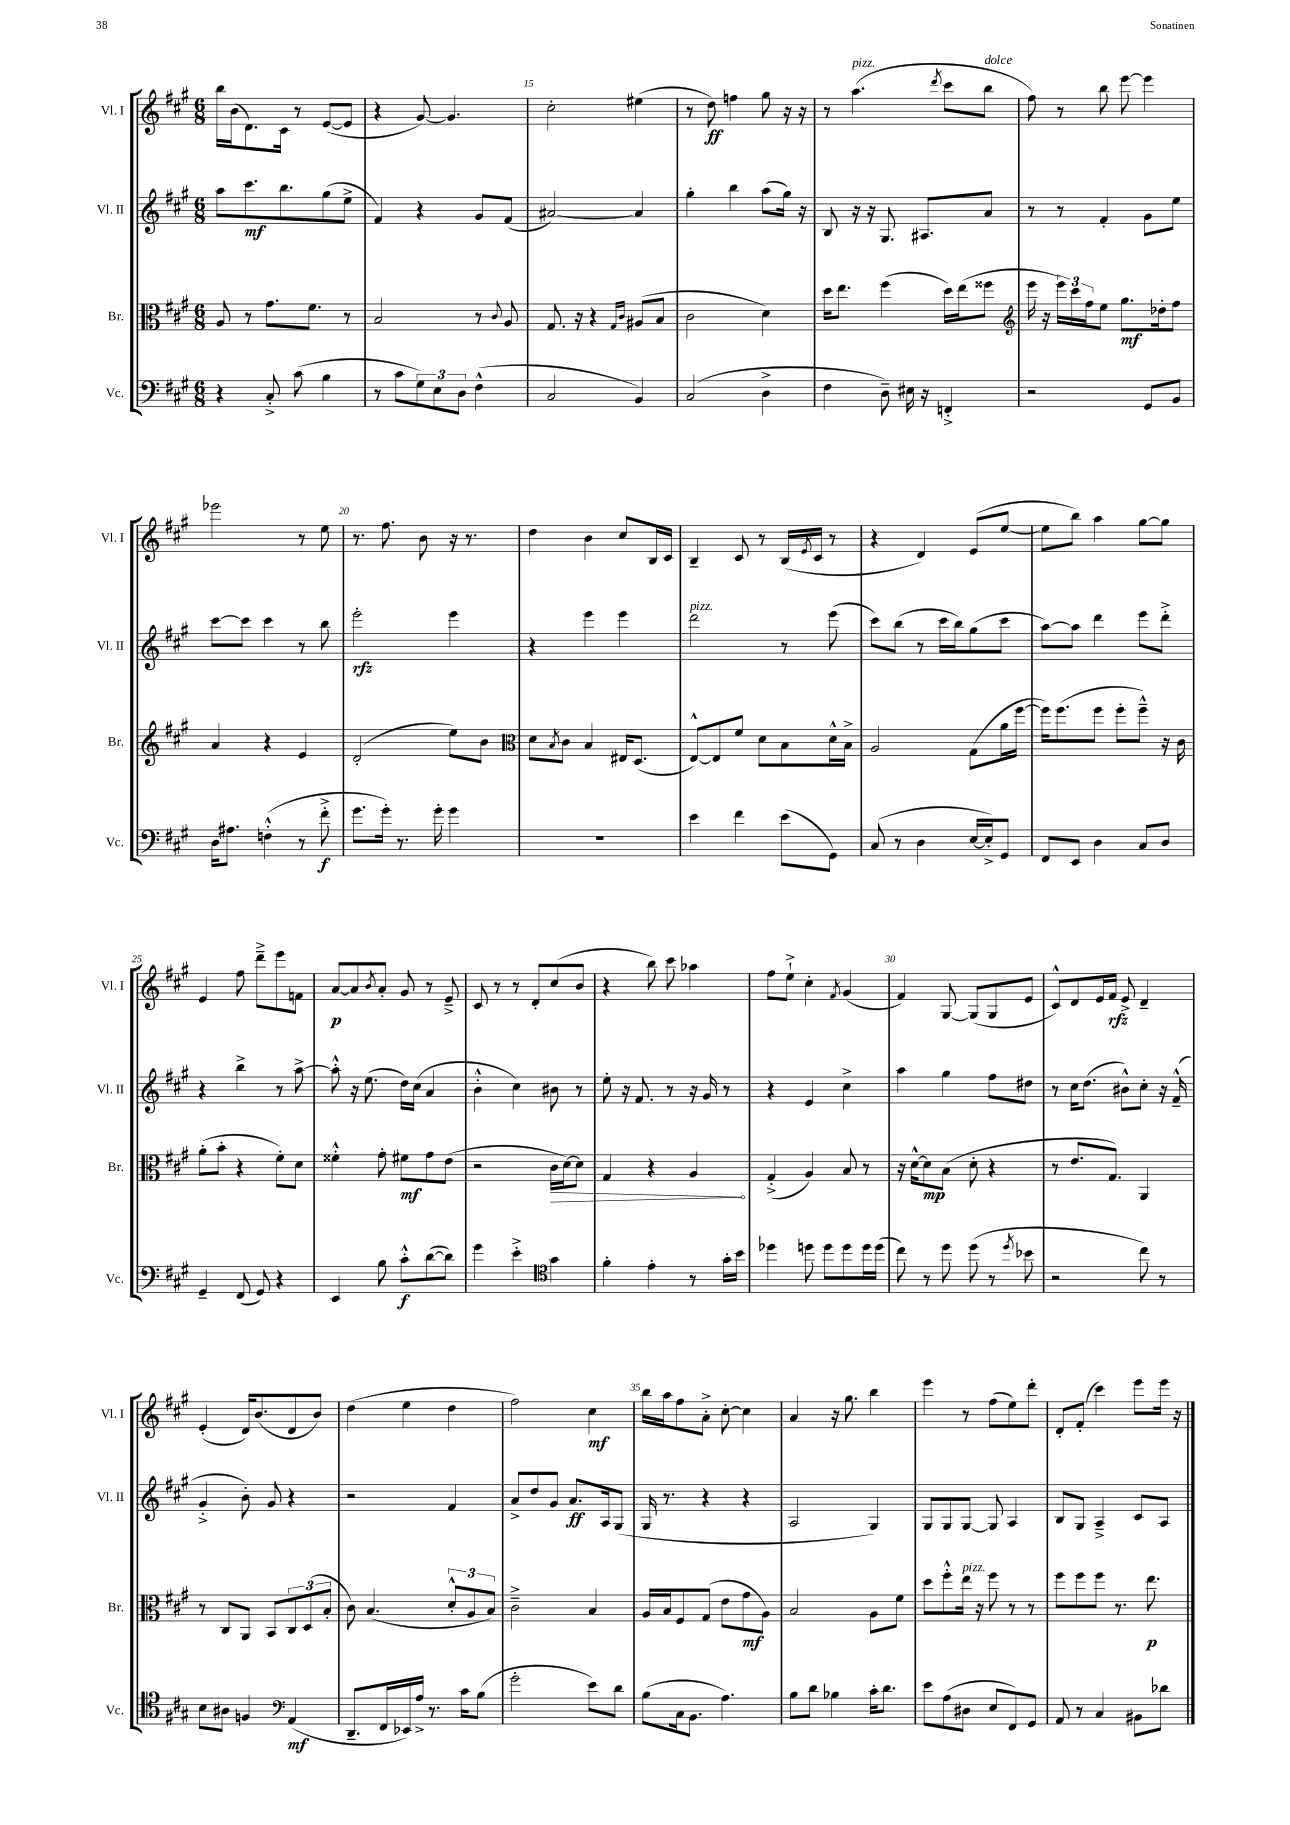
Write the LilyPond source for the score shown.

<<
\new StaffGroup <<
\new Staff = "s0" \with { instrumentName = "Vl. I" shortInstrumentName = "Vl. I" } {
    \clef treble \key a \major \numericTimeSignature \time 6/8
    b''16 b'16( d'8.) cis'16 r8 e'8~( e'8 |
    r4 gis'8~) gis'4. |
    cis''2-. eis''4( |
    r8 d''8\ff) f''4 gis''8 r16 r16 |
    r8 a''4.^\markup { \italic "pizz." }( \acciaccatura { d'''8 } cis'''8 b''8^\markup { \italic "dolce" } |
    fis''8) r8 b''8 e'''8~ e'''4 |
    ees'''2 r8 e''8 |
    r8. fis''8. b'8 r16 r8. |
    d''4 b'4 cis''8 b16 cis'16 |
    b4-- cis'8 r8 b16( \acciaccatura { e'8 } cis'16 r8 |
    r4 d'4) e'8( e''8~ |
    e''8 b''8) a''4 gis''8~ gis''8 |
    e'4 fis''8 d'''8---> e'''8 f'8 |
    a'8~\p a'8 \acciaccatura { b'8 } a'8-. gis'8 r8 e'8---> |
    cis'8 r8 r8 d'8-. cis''8( b'8 |
    r4 b''8) cis'''8 aes''4 |
    fis''8 e''8-!-> cis''4-. \acciaccatura { fis'8 } gis'4( |
    fis'4) gis8~ gis8( gis8 e'8 |
    cis'8-^) d'8 e'16 fis'16\rfz e'8-> d'4-- |
    e'4-.( d'16) b'8.( d'8 b'8) |
    d''4( e''4 d''4 |
    fis''2) cis''4\mf |
    b''16 a''16 fis''8 a'8-.-> cis''8~-. cis''4 |
    a'4 r16 gis''8. b''4 |
    e'''4 r8 fis''8( e''8) d'''8-. |
    d'8-. fis'8-.( cis'''4) e'''8 e'''16 r16 \bar "|." |
}
\new Staff = "s1" \with { instrumentName = "Vl. II" shortInstrumentName = "Vl. II" } {
    \clef treble \key a \major \numericTimeSignature \time 6/8
    a''8 cis'''8.\mf b''8. gis''8( e''8-> |
    fis'4) r4 gis'8 fis'8( |
    ais'2~) ais'4 |
    gis''4-. b''4 a''8( gis''16) r16 |
    b8 r16 r16 gis8. ais8. a'8 |
    r8 r8 fis'4-. gis'8 e''8 |
    cis'''8~ cis'''8 cis'''4 r8 b''8 |
    e'''2-.\rfz e'''4 |
    r4 e'''4 e'''4 |
    d'''2^\markup { \italic "pizz." } r8 e'''8( |
    cis'''8) b''8( r8 cis'''16 b''16) gis''8( cis'''8 |
    a''8~) a''8 d'''4 e'''8 d'''8-.-> |
    r4 b''4-> r8 a''8~-> |
    a''8-.-^ r16 e''8.( d''16) cis''16( a'4 |
    b'4-.-^ cis''4) bis'8 r8 |
    e''8-. r16 fis'8. r8 r16 gis'16 r8 |
    r4 e'4 cis''4-> |
    a''4 gis''4 fis''8 dis''8 |
    r8 cis''16 d''8.( bis'8-^) cis''8-. r16 fis'16---^( |
    gis'4-.-> b'8-.) gis'8 r4 |
    r2 fis'4 |
    a'8-> d''8 gis'8 a'8.\ff a16 gis8( |
    gis16 r8. r4 r4 |
    a2 gis4) |
    gis8 gis8 gis8~ gis8 a4 |
    b8 gis8 a4---> cis'8 a8 \bar "|." |
}
\new Staff = "s2" \with { instrumentName = "Br." shortInstrumentName = "Br." } {
    \clef alto \key a \major \numericTimeSignature \time 6/8
    a8 r8 gis'8. fis'8. r8 |
    b2 r8 \appoggiatura { cis'8 } a8 |
    gis8. r16 r4 \grace { gis16 cis'16 } ais8( b8 |
    cis'2 d'4) |
    d''16 e''8. fis''4( d''16) e''16( fisis''8 |
    \clef treble e'''16 r16 \tuplet 3/2 { e'''16) cis'''16 fis''16 } e''8 gis''8.\mf des''16-. fis''8 |
    a'4 r4 e'4 |
    d'2-.( e''8) b'8 |
    \clef alto d'8 \acciaccatura { b8 } cis'8 b4 eis16 d8.( |
    e8~-^) e8 fis'8 d'8 b8 d'16-^ b16-> |
    a2 gis8( a'16 fis''16~ |
    fis''16) fis''8.( fis''8 fis''8-. fis''8---^) r16 cis'16 |
    a'8-.( b'8-. r4 fis'8-.) d'8 |
    fisis'4-.-^ gis'8-. fis'8\mf gis'8 e'8( |
    r2 \once \override Hairpin.circled-tip = ##t cis'16\> d'16~) d'8 |
    gis4 r4 a4\! |
    gis4-.->( a4) b8 r8 |
    r16 d'16~-^ d'8\mp b8( d'8-. r4 |
    r8 e'8. gis8.) a,4 |
    r8 cis8 a,8 b,8 \tuplet 3/2 { cis8 d8( b8-. } |
    cis'8) b4.( \tuplet 3/2 { d'8-.-^ a8 b8) } |
    cis'2---> b4 |
    a16 b16 fis8 gis8( e'8 gis'8\mf a8) |
    b2 a8 fis'8 |
    d''8 fis''8-.-^ e''16^\markup { \italic "pizz." } r16 fis''8 r8 r8 |
    fis''8 fis''8 fis''8 r8. e''8.\p \bar "|." |
}
\new Staff = "s3" \with { instrumentName = "Vc." shortInstrumentName = "Vc." } {
    \clef bass \key a \major \numericTimeSignature \time 6/8
    r4 cis8-.-> cis'8( b4 |
    r8 cis'8 \tuplet 3/2 { gis8) e8 d8 } fis4-^( |
    cis2 b,4) |
    cis2( d4-> |
    fis4 d8--) eis16 r16 f,4-.-> |
    r2 gis,8 b,8 |
    d16 ais8. f4-.-^( r8 fis'8-.->\f |
    gis'8. gis'16-.) r8. gis'16-. gis'4 |
    R2. |
    e'4 fis'4 e'8( gis,8) |
    cis8( r8 d4 e16~ e16-.->) gis,8 |
    fis,8 e,8 d4 cis8 d8 |
    gis,4-- fis,8( gis,8) r4 |
    e,4 b8 cis'8-.-^\f d'8~( d'8) |
    gis'4 e'4-.-> \clef tenor gis'4 |
    fis'4-. e'4-. r8 gis'16-. b'16 |
    des''4 d''8 d''8 d''8 d''16 d''16( |
    cis''8) r8 d''8 d''8( r8 \acciaccatura { d''8 } bes'8 |
    r2 cis''8) r8 |
    b8 ais8 f4 \clef bass a,4\mf( |
    d,8.-- fis,16 ees,16) a16-> r8. cis'16 b8( |
    gis'2-. e'8) d'8 |
    b8( cis16 b,8. a4.) |
    b8 d'8 bes4 cis'16-. d'8. |
    e'8 a8( dis8 e8 fis,8) gis,8 |
    a,8 r8 cis4 bis,8 des'8 \bar "|." |
}
>>
>>
\layout { \context { \Score currentBarNumber = #13 \override BarNumber.break-visibility = ##(#f #t #t) barNumberVisibility = #(every-nth-bar-number-visible 5) } }
